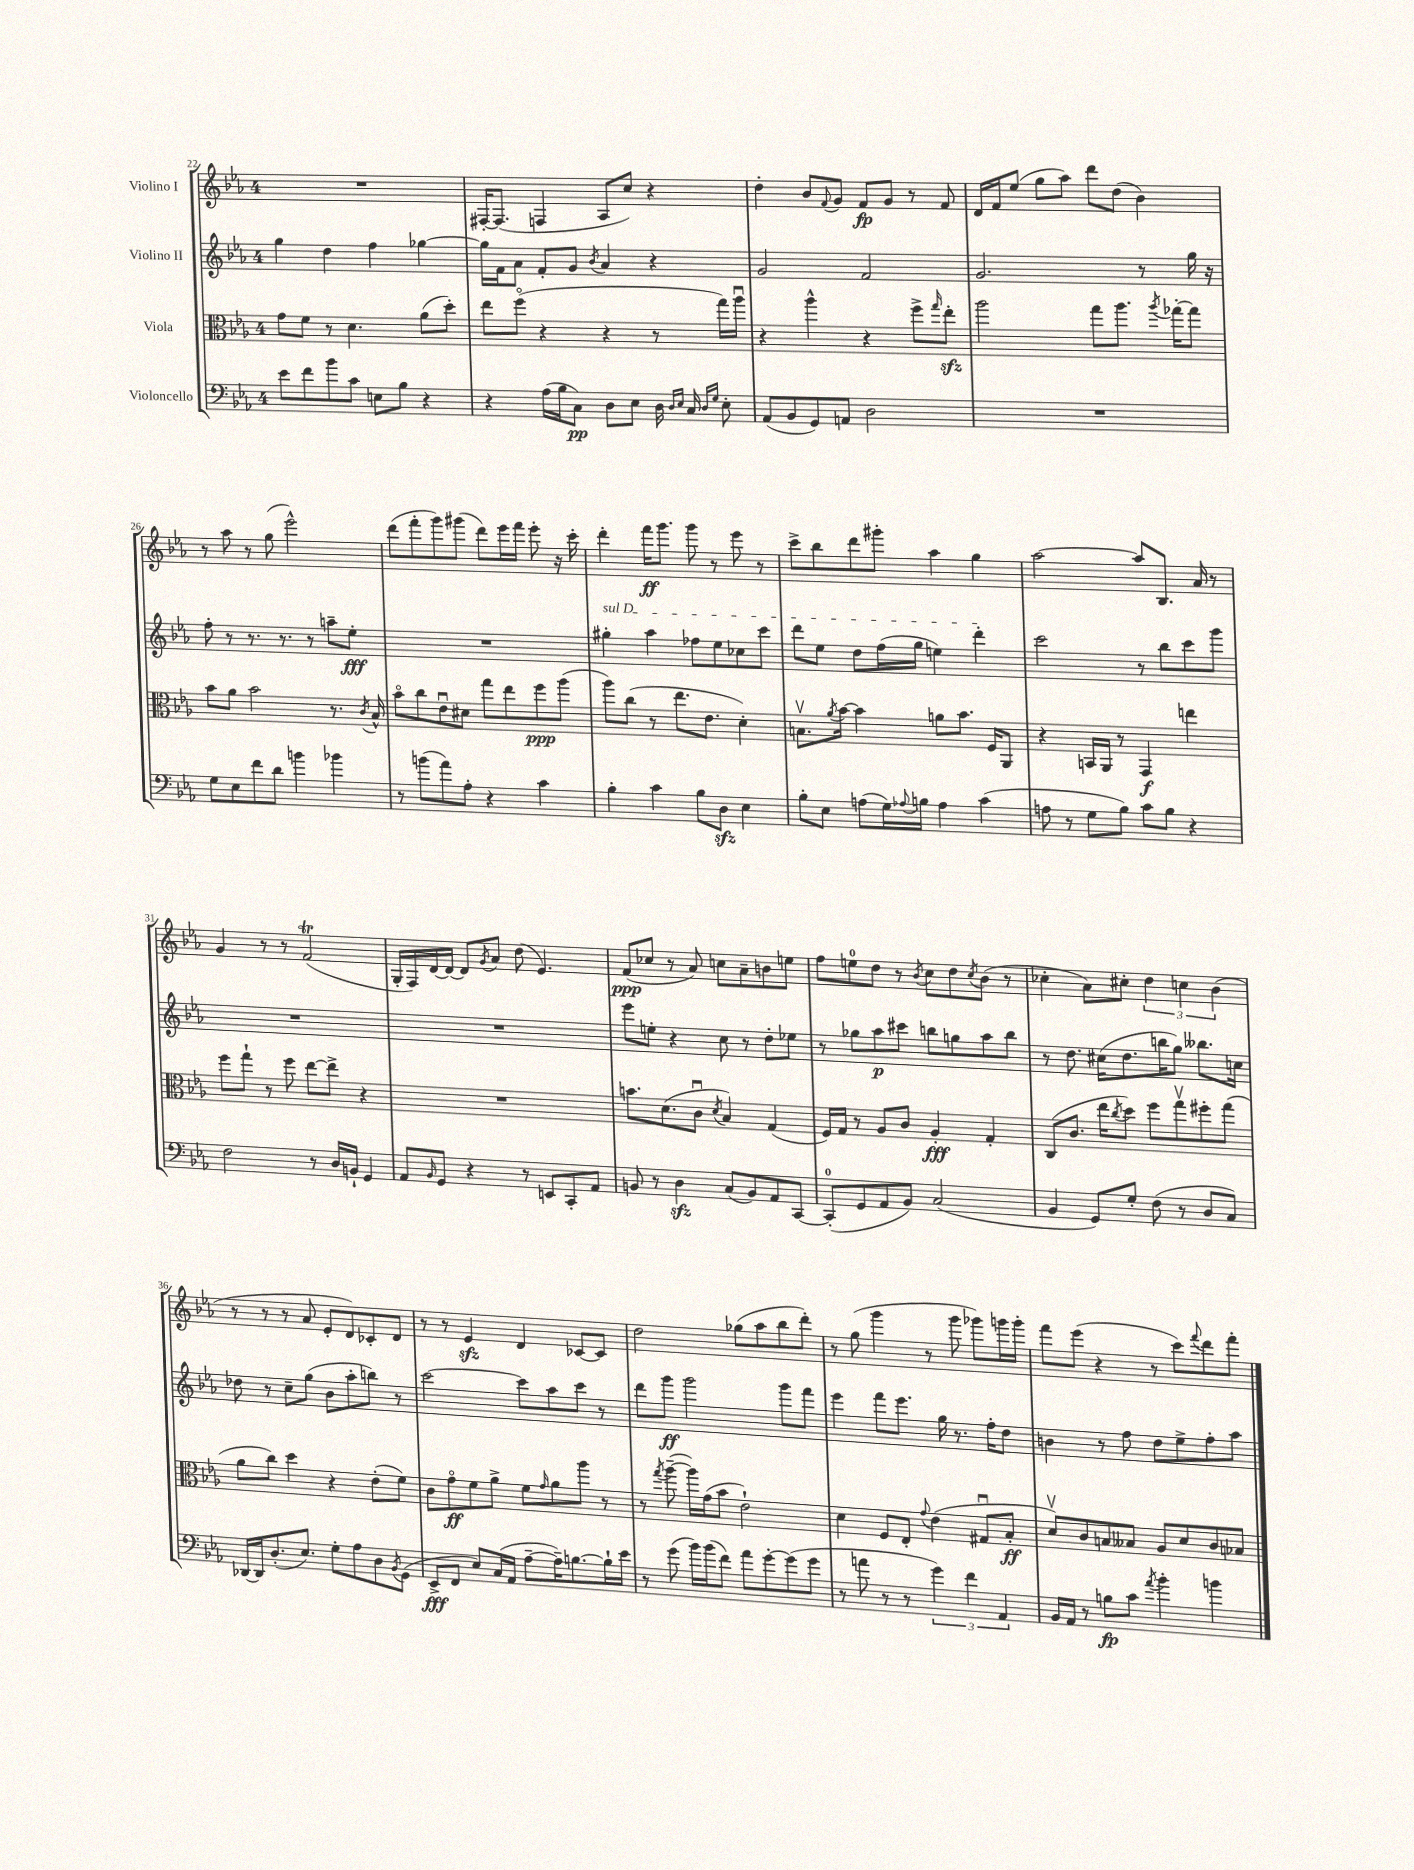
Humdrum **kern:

**kern	**kern	**kern	**kern
*staff4	*staff3	*staff2	*staff1
*clefF4	*clefC3	*clefG2	*clefG2
*k[b-e-a-]	*k[b-e-a-]	*k[b-e-a-]	*k[b-e-a-]
*M4/4	*M4/4	*M4/4	*M4/4
8e-\L	8g\L	4gg\	1r
8f\	8f\J	.	.
8b-\	8r	4dd\	.
8c\J	4.d\	.	.
8E\L	.	4ff\	.
8B-\J	.	.	.
4r	(8a-\L	[4gg-\	.
.	8dd'\J)	.	.
=	=	=	=
4r	8ee-\L	16gg-\]LL	[16F#'/LK
.	.	16f\J	(8.F#/]J
.	(8ffo\J	8a-\J	.
(16A-\LL	4r	8f'/L	4F/
16B-\J	.	.	.
8C\J)	.	8g/J	.
.	.	8qb-/	.
8D\L	4r	4a-/	8A-/L
8E-\J	.	.	8cc/J)
16D\	8r	4r	4r
16qqD/LL	.	.	.
16qqE-/JJ	.	.	.
16C/	.	.	.
16qqD/LL	.	.	.
16qqG/JJ	.	.	.
8E-'\	16gg\LL)	.	.
.	16aa-u\JJ	.	.
=	=	=	=
(8AA-/L	4r	2g/	4dd'\
8BB-/	.	.	.
8GG/)	4aa-^^\	.	8b-/L
.	.	.	8qqf/
8AA/J	.	.	8g/J
2D\	4r	2f/	8f/L
.	.	.	8g/J
.	8ff^\L	.	8r
.	16qqgg/	.	.
.	8ee-'\J	.	8f/
=	=	=	=
1r	2aa-\	2.g/	16d/LL
.	.	.	16f/J
.	.	.	(8ee-/J
.	.	.	8gg\L
.	.	.	8aa-\J)
.	8gg\L	.	8ddd\L
.	8.aa-\J	.	(8dd\J
.	.	8r	4b-\)
.	8qaa-/	.	.
.	[16gg-'\LK	.	.
.	8gg-\]J	16gg\	.
.	.	16r	.
=	=	=	=
8G\L	8b-\L	8ff'\	8r
8E-\	8a-\J	8r	8aa-\
8f\	2b-\	8.r	8r
8d\J	.	.	(8gg\
.	.	8.r	.
4b\	.	.	2eee-^^\)
.	.	8r	.
4b-\	8.r	8aa~\L	.
.	.	8ee-'\J	.
.	8qc/	.	.
.	16B-^^/	.	.
=	=	=	=
8r	8b-o\L	1r	(8ddd\L
(8b\L	8cc\	.	8fff'\
8a-\)	8e-u\	.	8ggg\)
8A-'\J	8d#\J	.	(8ggg#\J
4r	8gg\L	.	8ddd\L)
.	8ee-\	.	16eee-\L
.	.	.	16fff\JJ
4c\	8ff\	.	8eee-'\
.	(8aa-\J	.	16r
.	.	.	16ccc'\
=	=	=	=
4B-'\	8aa-\L)	4gg#'\	4ddd'\
.	(8cc\J	.	.
4c\	8r	4aa-\	16fff\LK
.	.	.	8.ggg\J
.	8.ee-\L	.	.
8B-\L	.	8ff-\L	8ggg\
.	8.e-\J	.	.
8D\J	.	8ee-\	8r
4E-\	4d'\)	8cc-\	8eee-\
.	.	8ccc\J	8r
=	=	=	=
8B-'\L	8.Bv\L	8ddd\L	8ccc^\L
8E-\J	.	8ee-\J	8bb-\
.	8qa-/	.	.
.	[16b-\Jk	.	.
(8A\L	4b-\]	8dd\L	8ddd\
16G\L)	.	(16ff\L	8ggg#'\J
8qqA-/	.	.	.
16B\JJ	.	16gg\JJ	.
4A-\	8a\L	4ee\)	4aa-\
.	8.b-\J	.	.
(4c\	.	4ddd'\	4gg\
.	16F/LK	.	.
.	8AA-/J	.	.
=	=	=	=
8A\	4r	2ccc\	[2aa-\
8r	.	.	.
8G\L	16BB/LL	.	.
.	16AA-/JJ	.	.
8B-\J)	8r	.	.
8c\L	4GG/	8r	8aa-/]L
8B-\J	.	8bb-\L	8.B-/J
4r	4ee\	8ccc\	.
.	.	.	16a-/
.	.	8ggg\J	8r
=	=	=	=
2F\	8ff\L	1r	4g/
.	8gg`\J	.	.
.	8r	.	8r
.	8ff\	.	8r
8r	[8ee-\L	.	(2f/
16D/LL	8ee-^\]J	.	.
16BB`/JJ	.	.	.
4GG/	4r	.	.
=	=	=	=
8AA-/L	1r	1r	16G'/LL
.	.	.	16F/)
16qqBB-/	.	.	.
8GG/J	.	.	[16d/
.	.	.	16d/_JJ
4r	.	.	8d/]L
.	.	.	8qg/
.	.	.	8a-/J
8r	.	.	(8dd\
8EE/L	.	.	4.e-/)
8CC'/	.	.	.
8AA-/J	.	.	.
=	=	=	=
8BB/	8.b\L	8eee-\L	(8f/L
8r	.	8ee'\J	8cc-/J
.	(8.d\	.	.
4D\	.	4r	8r
.	8cu\J	.	8a-/)
.	8qd/	.	.
(8C/L	4B-/)	8cc\	8cc\L
8BB/)	.	8r	8a-~\
8AA-/	(4G/	8dd'\L	8b\
[8CC/J	.	8ee-\J	8ee\J
=	=	=	=
(8CC'/]L	16F/LL)	8r	8ff\L
.	16G/JJ	.	.
8GG/	8r	8gg-\L	8ee\
8AA-/	8A-/L	8aa-\	8dd\J
8BB-/J)	8c/J	8ccc#\J	8r
.	.	.	8qb-/
(2C/	4A-'/	8bb\L	8cc\L
.	.	8gg\	8dd\
.	.	.	8qcc/
.	4G'/	8aa-\	(8b-\J
.	.	8bb\J	8r
=	=	=	=
4BB-/	(8C/L	8r	4cc-'\
.	8.c/J	8.dd\	.
8GG/L)	.	.	8a-\L)
.	16ee-\LK	(16cc#\LK	.
.	8qcc/	.	.
8G'/J	8dd\J)	8.dd\	8cc#'\J
(8F\	8ff\L	.	6dd\
.	.	16bb\K	.
8r	8ggv\	8gg\J)	.
.	.	.	6cc\
8D/L	8ff#'\	8.bb--\L	.
.	.	.	(6b-\
8C/J)	(8gg\J	.	.
.	.	16cc\Jk	.
=	=	=	=
[16DD-/LL	8a-\L	8dd-\	8r
16DD-/]J	.	.	.
(8.D'/	8cc\J)	8r	8r
.	4dd\	8cc~\L	8r
8.E-/J)	.	.	.
.	.	(8gg\J	8a-/
8G'\L	4r	8b-\L	8e-'/L
8A-\	.	8aa-'\	8d/)
8D\	(8e-'\L	8bb\J)	8c-'/
8qBB-/	.	.	.
(8GG\J	8f\J)	8r	8d/J
=	=	=	=
8EE-^/L	8c\L	[2ccc\	8r
8FF/J	8go\	.	8r
8E-/L)	8f\	.	4e-/
(16C/L	8a-^\J	.	.
16AA-/JJ	.	.	.
[8A-~\L	8f\L	8ccc\]L	4d/
.	16qqg/	.	.
16A-~\]K)	8a-\	8aa-\	.
[8.B\	.	.	.
.	8aa-\J	8ccc\J	[8c-/L
16B`\]L	8r	8r	8c-/]J
16e-\JJ	.	.	.
=	=	=	=
8r	8r	8ddd\L	2dd\
.	8qgg/	.	.
(8g\	([8aa-~\	8ggg\J	.
16b-\LL)	16aa-\]LL)	2ggg\	.
(16b-\J	(16g\J	.	.
8f\J)	8b-\J	.	.
8a-\L	2e-`\)	.	(8gg-\L
[8g'\	.	.	8aa-\
(8g\]	.	8ggg\L	8bb-\
8g\J	.	8fff\J	8ddd'\J)
=	=	=	=
8r	4d\	4eee-\	8r
8a\	.	.	(8gg\
8r	8F/L	8fff\L	4ggg\
8r	8E-'/J	8.eee-\J	.
.	8qqg/	.	.
6g\)	(4e-\	.	8r
.	.	16gg\	.
.	.	8.r	8ggg\
6f\	.	.	.
.	8G#u/L	.	8ggg-\L)
.	.	16ff'\LK	.
6AA-/	.	.	.
.	8B-'/J	8dd\J	16ggg\L
.	.	.	16ggg'\JJ
=	=	=	=
16BB-/LL	8dv/L)	4b\	8fff\L
16AA-/JJ	.	.	.
8r	8c/	.	(8eee-\J
8B\L	8B/	8r	4r
8c\J	8B--/J	8ff\	.
8qa-/	.	.	.
4b-'\	8A-/L	8dd\L	8r
.	8d/	8ee-^\	8ccc\L)
.	.	.	8qqfff/
4b\	8c/	8ff'\	8ddd\
.	8B-/J	8aa-\J	8fff'\J
==	==	==	==
*-	*-	*-	*-
